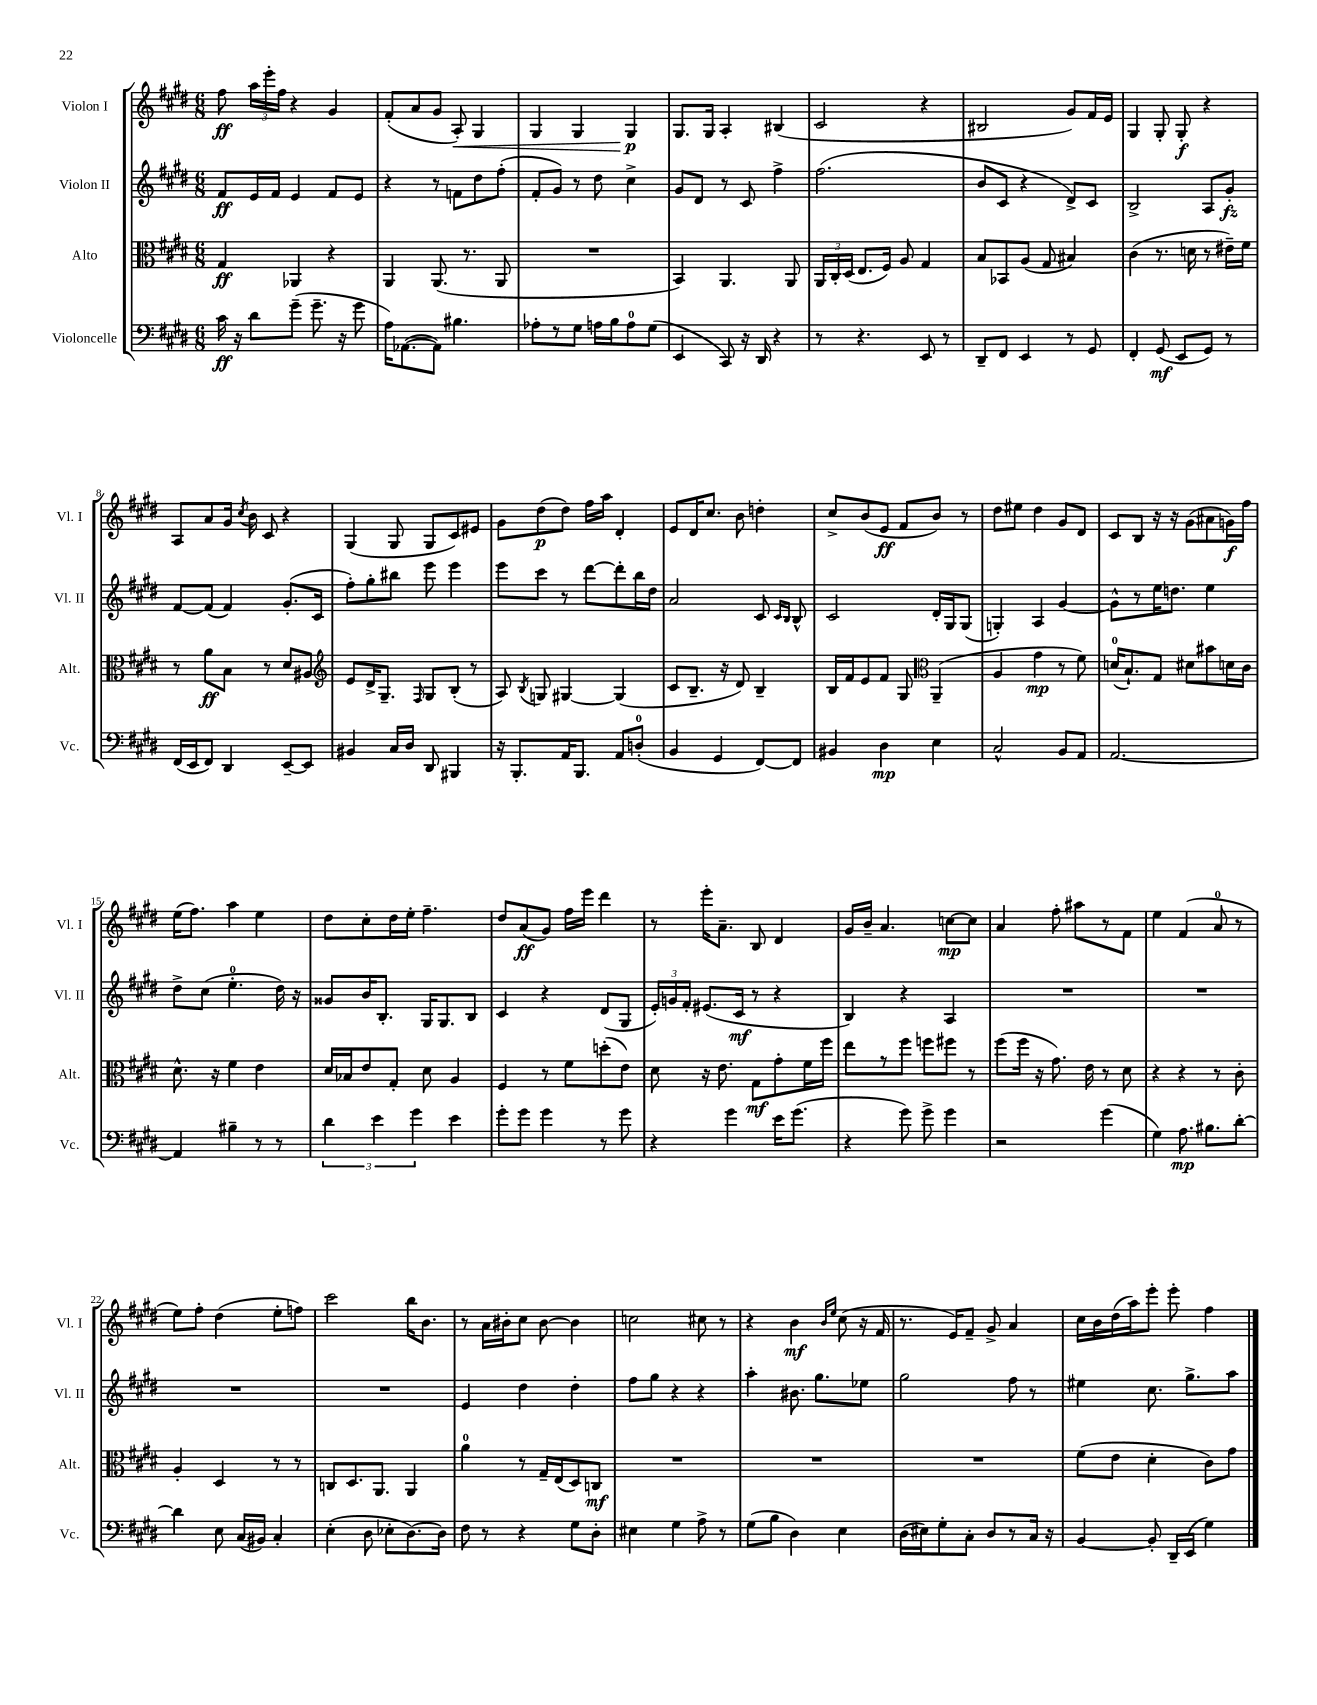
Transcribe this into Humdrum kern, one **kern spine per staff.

**kern	**dynam	**kern	**dynam	**kern	**dynam	**kern	**dynam
*part4	*part4	*part3	*part3	*part2	*part2	*part1	*part1
*staff4	*staff4	*staff3	*staff3	*staff2	*staff2	*staff1	*staff1
*I"Violoncelle	*	*I"Alto	*	*I"Violon II	*	*I"Violon I	*
*I'Vc.	*	*I'Alt.	*	*I'Vl. II	*	*I'Vl. I	*
*clefF4	*	*clefC3	*	*clefG2	*	*clefG2	*
*k[f#c#g#d#]	*	*k[f#c#g#d#]	*	*k[f#c#g#d#]	*	*k[f#c#g#d#]	*
*M6/8	*	*M6/8	*	*M6/8	*	*M6/8	*
=1	=1	=1	=1	=1	=1	=1	=1
16c#\	ff	4G#/	ff	8f#/L	ff	8ff#\	ff
16r	.	.	.	.	.	.	.
8d#\L	.	.	.	16e/L	.	24aa\LL	.
.	.	.	.	.	.	24eee'\	.
.	.	.	.	16f#/JJ	.	.	.
.	.	.	.	.	.	24ff#\JJ	.
(8g#~\J	.	4AA-X/	.	4e/	.	4r	.
8.g#~\	.	.	.	.	.	.	.
.	.	4r	.	8f#/L	.	4g#/	.
16r	.	.	.	.	.	.	.
8g#\	.	.	.	8e/J	.	.	.
=2	=2	=2	=2	=2	=2	=2	=2
16A\KL)	.	4AA/	.	4r	.	(8f#'/L	.
([8.AA-X\	.	.	.	.	.	.	.
.	.	.	.	.	.	8a/	.
8AA-\J])	.	(8.AA/	.	8r	.	8g#/J	.
!	!	!	!	!	!	!	!LO:HP:b
4.B#X\	.	.	.	8fn\L	.	8A'/)	<
.	.	8.r	.	.	.	.	.
.	.	.	.	8dd#\	.	4G#/	.
.	.	8AA/	.	(8ff#'\J	.	.	.
=3	=3	=3	=3	=3	=3	=3	=3
8A-X'\L	.	2.r	.	8f#'/L	.	4G#/	.
8r	.	.	.	8g#/J)	.	.	.
8G#\J	.	.	.	8r	.	4G#/	.
16An\LL	.	.	.	8dd#\	.	.	.
16B\J	.	.	.	.	.	.	.
8A\	.	.	.	4cc#^\	.	4G#/	p
(8G#\J	.	.	.	.	.	.	.
.	.	.	.	.	.	.	[
=4	=4	=4	=4	=4	=4	=4	=4
4EE/	.	4BB/)	.	8g#/L	.	8.G#/L	.
.	.	.	.	8d#/J	.	.	.
.	.	.	.	.	.	16G#/Jk	.
8CC#/)	.	4.AA/	.	8r	.	4A'/	.
16r	.	.	.	8c#/	.	.	.
16DD#/	.	.	.	.	.	.	.
4r	.	.	.	4ff#^\	.	(4B#X/	.
.	.	8AA/	.	.	.	.	.
=5	=5	=5	=5	=5	=5	=5	=5
8r	.	24AA/LL	.	(2.ff#\	.	2c#/	.
.	.	24C#'/	.	.	.	.	.
.	.	(24D#/JJ	.	.	.	.	.
4.r	.	8.E/L	.	.	.	.	.
.	.	16F#/Jk)	.	.	.	.	.
.	.	8A/	.	.	.	.	.
8EE/	.	4G#/	.	.	.	4r	.
8r	.	.	.	.	.	.	.
=6	=6	=6	=6	=6	=6	=6	=6
8DD#~/L	.	8B/L	.	8b/L	.	2B#X/	.
8FF#/J	.	8BB-X/	.	8c#/J	.	.	.
4EE/	.	(8A/J	.	4r	.	.	.
.	.	8G#/	.	.	.	.	.
8r	.	4B#X/)	.	8d#^/L)	.	8g#/L)	.
8GG#/	.	.	.	8c#/J	.	16f#/L	.
.	.	.	.	.	.	16e/JJ	.
=7	=7	=7	=7	=7	=7	=7	=7
4FF#'/	.	(4c#\	.	2B^/	.	4G#/	.
(8GG#/	mf	8.r	.	.	.	8G#'/	.
8EE/L	.	.	.	.	.	8G#'/	f
.	.	16dn\	.	.	.	.	.
8GG#/J)	.	8r	.	8A/L	.	4r	.
8r	.	16e#X~\LL)	.	8g#'/J	fz	.	.
.	.	16f#\JJ	.	.	.	.	.
!!LO:LB:g=z
=8	=8	=8	=8	=8	=8	=8	=8
(16FF#/LL	.	8r	.	[8f#/L	.	8A/L	.
16EE/J	.	.	.	.	.	.	.
8FF#/J)	.	8a\L	ff	(8f#/J]	.	8a/	.
4DD#/	.	8B\J	.	4f#/)	.	16g#/Jk	.
.	.	.	.	.	.	8qcc#/	.
.	.	.	.	.	.	16b\	.
.	.	8r	.	.	.	8c#/	.
[8EE~/L	.	8d#/L	.	(8.g#'/L	.	4r	.
8EE/J]	.	8A#X/J	.	.	.	.	.
.	.	.	.	16c#/Jk	.	.	.
=9	=9	=9	=9	=9	=9	=9	=9
*	*	*clefG2	*	*	*	*	*
4BB#X/	.	8e/L	.	8ff#'\L)	.	(4G#/	.
.	.	16d#^/K	.	8gg#'\	.	.	.
.	.	8.G#~/J	.	.	.	.	.
16C#/LL	.	.	.	8bb#X\J	.	8G#/	.
16D#/JJ	.	.	.	.	.	.	.
.	.	16qqF#/	.	.	.	.	.
8DD#/	.	8G#/L	.	8eee\	.	8G#/L	.
4BBB#X/	.	(8B'/J	.	4eee\	.	8c#/)	.
.	.	8r	.	.	.	8e#X/J	.
=10	=10	=10	=10	=10	=10	=10	=10
16r	.	8A/)	.	8eee\L	.	8g#\L	.
8.BBB'/L	.	.	.	.	.	.	.
.	.	8qB/	.	.	.	.	.
.	.	8Gn/	.	8ccc#\J	.	(8dd#\	p
16AA/K	.	[4G#X/	.	8r	.	8dd#\J)	.
8.BBB/J	.	.	.	.	.	.	.
.	.	.	.	[8ddd#\L	.	16ff#\LL	.
.	.	.	.	.	.	16aa\JJ	.
8AA/L	.	(4G#/]	.	8ddd#'\]	.	4d#'/	.
(8Dn'/J	.	.	.	16bb\L	.	.	.
.	.	.	.	16dd#\JJ	.	.	.
=11	=11	=11	=11	=11	=11	=11	=11
4BB/	.	8c#/L	.	2a/	.	8e/L	.
.	.	8.B~/J	.	.	.	16d#/K	.
.	.	.	.	.	.	8.cc#/J	.
4GG#/	.	.	.	.	.	.	.
.	.	16r	.	.	.	.	.
.	.	8d#/)	.	.	.	8b\	.
[8FF#/L)	.	4B~/	.	8c#/	.	4ddn'\	.
.	.	.	.	16qqc#/LL	.	.	.
.	.	.	.	16qqB/JJ	.	.	.
8FF#/J]	.	.	.	8B^^/	.	.	.
=12	=12	=12	=12	=12	=12	=12	=12
4BB#X/	.	16B/LL	.	2c#/	.	8cc#^/L	.
.	.	16f#/J	.	.	.	.	.
.	.	8e/	.	.	.	(8b/	.
4D#\	mp	8f#/J	.	.	.	8e/J	ff
.	.	8G#/	.	.	.	8f#/L	.
*	*	*clefC3	*	*	*	*	*
4E\	.	(4AA~/	.	16d#'/LL	.	8b/J)	.
.	.	.	.	16G#/J	.	.	.
.	.	.	.	(8G#/J	.	8r	.
=13	=13	=13	=13	=13	=13	=13	=13
2C#^^/	.	4A/	.	4Gn'/)	.	8dd#\L	.
.	.	.	.	.	.	8ee#X\J	.
.	.	4g#\	mp	4A/	.	4dd#\	.
8BB/L	.	8r	.	[4g#/	.	8g#/L	.
8AA/J	.	8f#\)	.	.	.	8d#/J	.
=14	=14	=14	=14	=14	=14	=14	=14
[2.AA/	.	(16dn/KL	.	8g#^^\L]	.	8c#/L	.
.	.	8.B`/)	.	.	.	.	.
.	.	.	.	8r	.	8B/J	.
.	.	8G#/J	.	16ee\K	.	16r	.
.	.	.	.	8.ddn\J	.	16r	.
.	.	8d#X\L	.	.	.	(8g#\L	.
.	.	8b#X\	.	4ee\	.	8a#X\	.
.	.	16dn\L	.	.	.	16gn\L)	f
.	.	16c#\JJ	.	.	.	16ff#\JJ	.
!!LO:LB:g=z
=15	=15	=15	=15	=15	=15	=15	=15
4AA/]	.	8.d#^^\	.	8dd#^\L	.	(16ee\KL	.
.	.	.	.	.	.	8.ff#\J)	.
.	.	.	.	(8cc#\J	.	.	.
.	.	16r	.	.	.	.	.
4B#X~\	.	4f#\	.	4.ee'\	.	4aa\	.
8r	.	4e\	.	.	.	4ee\	.
8r	.	.	.	16dd#\)	.	.	.
.	.	.	.	16r	.	.	.
=16	=16	=16	=16	=16	=16	=16	=16
6d#\	.	16d#/LL	.	8g##X/L	.	8dd#\L	.
.	.	16B-X/J	.	.	.	.	.
.	.	8e/	.	16b/K	.	8cc#'\	.
6e\	.	.	.	.	.	.	.
.	.	.	.	8.B'/J	.	.	.
.	.	8G#'/J	.	.	.	16dd#\L	.
.	.	.	.	.	.	16ee'\JJ	.
6g#\	.	.	.	.	.	.	.
.	.	8d#\	.	16G#/KL	.	4.ff#~\	.
.	.	.	.	8.G#/	.	.	.
4e\	.	4A/	.	.	.	.	.
.	.	.	.	8B/J	.	.	.
=17	=17	=17	=17	=17	=17	=17	=17
8g#'\L	.	4F#/	.	4c#/	.	8dd#/L	.
8g#\J	.	.	.	.	.	(8a/	ff
4g#\	.	8r	.	4r	.	8g#/J)	.
.	.	8f#\L	.	.	.	16ff#\LL	.
.	.	.	.	.	.	16eee\JJ	.
8r	.	(8ddn'\	.	(8d#/L	.	4ddd#\	.
8g#\	.	8e\J)	.	8G#/J	.	.	.
=18	=18	=18	=18	=18	=18	=18	=18
4r	.	8d#\	.	24e'/LL)	.	8r	.
.	.	.	.	24gn/	.	.	.
.	.	.	.	24f#'/JJ	.	.	.
.	.	16r	.	(8.e#X/L	.	16eee'\KL	.
.	.	8.e\	.	.	.	8.a~\J	.
4g#\	.	.	.	.	.	.	.
.	.	.	.	16c#/Jk	mf	.	.
.	.	8G#\L	mf	8r	.	8B/	.
16e\KL	.	8g#'\	.	4r	.	4d#/	.
(8.g#\J	.	.	.	.	.	.	.
.	.	16f#\L	.	.	.	.	.
.	.	16ff#\JJ	.	.	.	.	.
=19	=19	=19	=19	=19	=19	=19	=19
4r	.	8ee\L	.	4B/)	.	16g#/LL	.
.	.	.	.	.	.	16b~/JJ	.
.	.	8r	.	.	.	4.a/	.
8g#\)	.	8ff#\J	.	4r	.	.	.
8g#^\	.	8ffn\L	.	.	.	.	.
4g#\	.	8ff#X\J	.	4A/	.	[8ccn\L	mp
.	.	8r	.	.	.	8cc\J]	.
=20	=20	=20	=20	=20	=20	=20	=20
2r	.	(8ff#\L	.	2.r	.	4a/	.
.	.	16ff#\Jk	.	.	.	.	.
.	.	16r	.	.	.	.	.
.	.	8.g#\)	.	.	.	8ff#'\	.
.	.	.	.	.	.	8aa#X\L	.
.	.	16e\	.	.	.	.	.
(4g#\	.	8r	.	.	.	8r	.
.	.	8d#\	.	.	.	8f#\J	.
=21	=21	=21	=21	=21	=21	=21	=21
4G#\)	.	4r	.	2.r	.	4ee\	.
8.A\	mp	4r	.	.	.	(4f#/	.
8.B#X\L	.	.	.	.	.	.	.
.	.	8r	.	.	.	8a/	.
[8d#'\J	.	8c#'\	.	.	.	8r	.
!!LO:LB:g=z
=22	=22	=22	=22	=22	=22	=22	=22
4d#\]	.	4A'/	.	2.r	.	8ee\L)	.
.	.	.	.	.	.	8ff#'\J	.
8E\	.	4D#/	.	.	.	(4dd#\	.
(16C#/LL	.	.	.	.	.	.	.
16BB#X/JJ)	.	.	.	.	.	.	.
4C#'/	.	8r	.	.	.	8ee'\L	.
.	.	8r	.	.	.	8ffn\J)	.
=23	=23	=23	=23	=23	=23	=23	=23
(4E'\	.	8Cn/L	.	2.r	.	2ccc#\	.
.	.	8.D#/	.	.	.	.	.
8D#\	.	.	.	.	.	.	.
.	.	8.AA/J	.	.	.	.	.
8E-X'\L	.	.	.	.	.	.	.
[8.D#\)	.	4AA/	.	.	.	16bb\KL	.
.	.	.	.	.	.	8.b\J	.
16D#\Jk]	.	.	.	.	.	.	.
=24	=24	=24	=24	=24	=24	=24	=24
8F#\	.	4a\	.	4e/	.	8r	.
8r	.	.	.	.	.	16a\LL	.
.	.	.	.	.	.	16b#X'\J	.
4r	.	8r	.	4dd#\	.	8cc#\J	.
.	.	16G#~/LL	.	.	.	[8b#\	.
.	.	(16E/J	.	.	.	.	.
8G#\L	.	8D#/)	.	4dd#'\	.	4b#\]	.
8D#'\J	.	8Cn/J	mf	.	.	.	.
=25	=25	=25	=25	=25	=25	=25	=25
4E#X\	.	2.r	.	8ff#\L	.	2ccn\	.
.	.	.	.	8gg#\J	.	.	.
4G#\	.	.	.	4r	.	.	.
8A^\	.	.	.	4r	.	8cc#X\	.
8r	.	.	.	.	.	8r	.
=26	=26	=26	=26	=26	=26	=26	=26
(8G#\L	.	2.r	.	4aa'\	.	4r	.
8B\J	.	.	.	.	.	.	.
4D#\)	.	.	.	8.b#X\	.	4b\	mf
.	.	.	.	8.gg#\L	.	.	.
.	.	.	.	.	.	16qqb/LL	.
.	.	.	.	.	.	16qqee/JJ	.
4E\	.	.	.	.	.	(8cc#\	.
.	.	.	.	8ee-X\J	.	16r	.
.	.	.	.	.	.	16f#/	.
=27	=27	=27	=27	=27	=27	=27	=27
(16D#\LL	.	2.r	.	2gg#\	.	8.r	.
16E#X\J)	.	.	.	.	.	.	.
8G#'\	.	.	.	.	.	.	.
.	.	.	.	.	.	16e/KL)	.
8C#'\J	.	.	.	.	.	8f#~/J	.
8D#/L	.	.	.	.	.	8g#^/	.
8r	.	.	.	8ff#\	.	4a/	.
16C#/Jk	.	.	.	8r	.	.	.
16r	.	.	.	.	.	.	.
=28	=28	=28	=28	=28	=28	=28	=28
[4BB/	.	(8f#\L	.	4ee#X\	.	16cc#\LL	.
.	.	.	.	.	.	16b\	.
.	.	8e\J	.	.	.	(16dd#\	.
.	.	.	.	.	.	16aa\J)	.
8BB'/]	.	4d#'\	.	8.cc#\	.	8eee'\J	.
16DD#~/LL	.	.	.	.	.	8eee'\	.
(16EE/JJ	.	.	.	8.gg#^\L	.	.	.
4G#\)	.	8c#\L)	.	.	.	4ff#\	.
.	.	8g#\J	.	8aa\J	.	.	.
==	==	==	==	==	==	==	==
*-	*-	*-	*-	*-	*-	*-	*-
